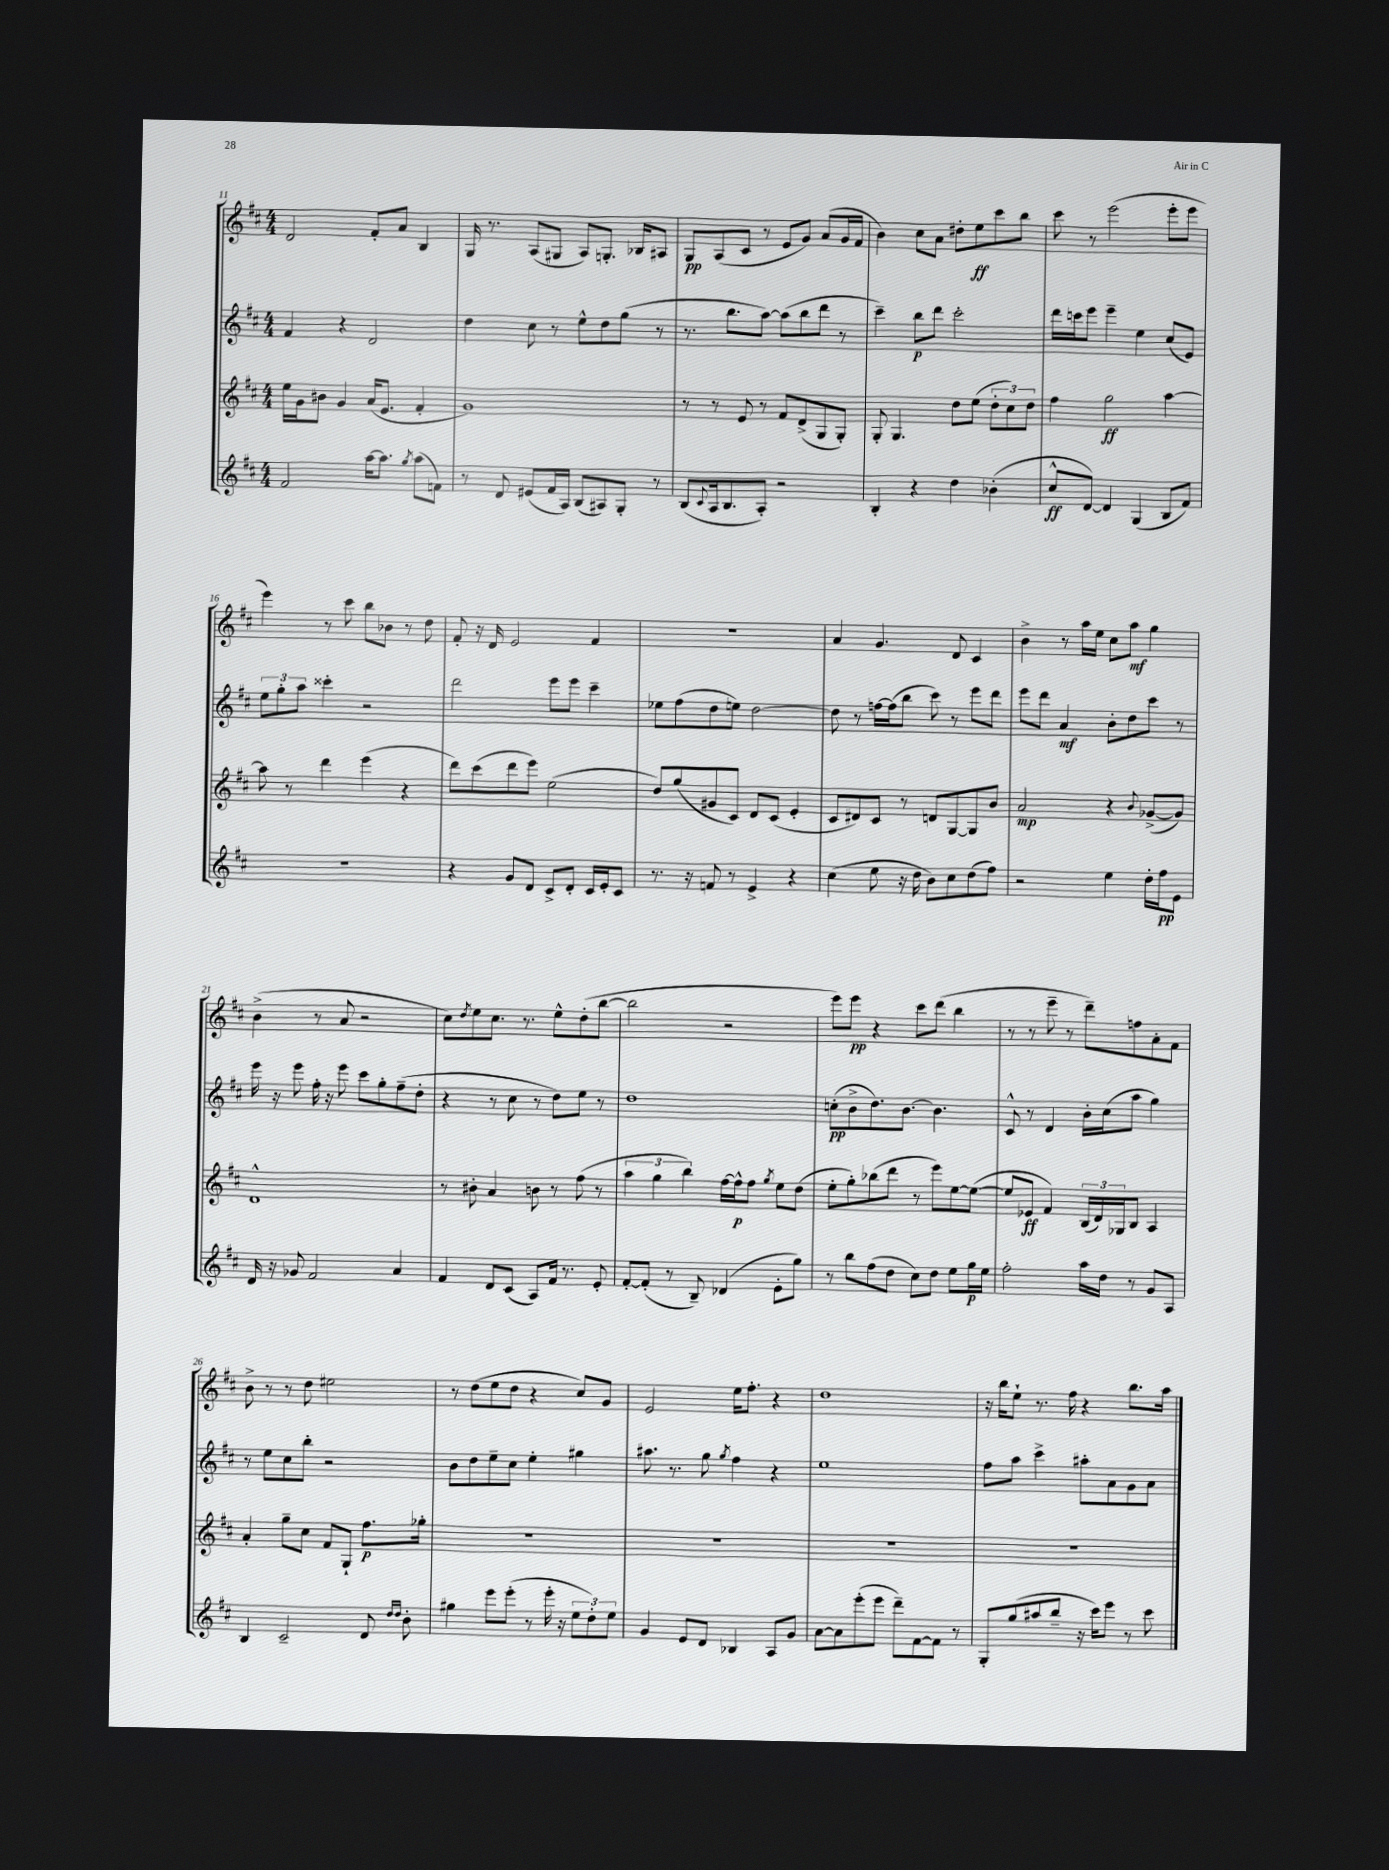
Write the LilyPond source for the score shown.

<<
\new StaffGroup <<
\new Staff = "s0" {
    \clef treble \key d \major \numericTimeSignature \time 4/4
    d'2 fis'8-. a'8 b4 |
    g16 r8. a8( gis8 a8) g8.-. bes16 ais8 |
    g8\pp a8( cis'8 r8 e'8 g'8) a'8( g'16 fis'16 |
    b'4) cis''8 a'8 dis''8-. e''8\ff cis'''8 b''8 |
    cis'''8 r8 e'''2( e'''8-. e'''8 |
    e'''4) r8 cis'''8 b''8 bes'8 r8 d''8 |
    fis'8-. r16 d'16 e'2 fis'4 |
    R1 |
    a'4 g'4. d'8 cis'4 |
    b'4-> r8 a''16 e''16 cis''8 a''8\mf g''4 |
    b'4->( r8 a'8 r2 |
    cis''8) \acciaccatura { d''8 } e''8 cis''8. r8. e''8-^ d''8-.( b''8~ |
    b''2 r2 |
    e'''8) e'''8\pp r4 cis'''8 d'''8( b''4 |
    r8 r8 e'''8-- r8 d'''8--) f''8 a'8-. fis'8 |
    b'8-> r8 r8 d''8 eis''2 |
    r8 d''8( e''8 d''8 r4 cis''8) g'8 |
    e'2 e''16 fis''8.-. r4 |
    d''1 |
    r16 b''16 e''8-! r8. fis''16 r4 b''8. a''16 \bar "|." |
}
\new Staff = "s1" {
    \clef treble \key d \major \numericTimeSignature \time 4/4
    fis'4 r4 d'2 |
    d''4 cis''8 r8 e''8-^ d''8 g''8( r8 |
    r8. b''8. a''8~) a''8( b''8 d'''8 r8 |
    cis'''4--) b''8\p d'''8 cis'''2-. |
    d'''16 c'''16 e'''8 e'''4-- e''4 cis''8( e'8) |
    \tuplet 3/2 { e''8 g''8-. a''8 } cisis'''4-. r2 |
    d'''2 e'''8 e'''8 cis'''4-- |
    ees''8 fis''8( d''8 e''8) d''2~ |
    d''8 r8 f''16~ f''16( b''8 cis'''8) r8 e'''8 d'''8 |
    e'''8 d'''8 a'4\mf b'8-. d''8 cis'''8 r8 |
    e'''16 r16 e'''8 fis''16-. r16 e'''8 cis'''8 g''8-. fis''8--( d''8-. |
    r4 r8 cis''8 r8 d''8) e''8 r8 |
    d''1 |
    c''8-.\pp( b'8-> d''8.) b'8.~ b'4. |
    cis'8-^ r8 d'4 b'16-. cis''16( a''8 g''4) |
    r8 e''8 cis''8 b''8-. r2 |
    b'8 d''8 e''8-- cis''8 e''4-. gis''4 |
    ais''8. r8. g''8 \acciaccatura { g''8 } fis''4 r4 |
    e''1 |
    fis''8 a''8 cis'''4-> ais''8-. a'8 g'8 a'8 \bar "|." |
}
\new Staff = "s2" {
    \clef treble \key d \major \numericTimeSignature \time 4/4
    e''16 g'16 bis'8 g'4 a'16( e'8. fis'4-. |
    g'1) |
    r8 r8 e'8 r8 fis'8 d'8->( g8 g8-.) |
    g8-. g4. d''8 e''8( \tuplet 3/2 { d''8-. cis''8) d''8 } |
    fis''4 g''2\ff a''4~ |
    a''8 r8 d'''4 e'''4( r4 |
    d'''8) cis'''8( d'''8 e'''8) e''2( |
    d''8) g''8( gis'8 cis'8) d'8 cis'8( e'4-. |
    cis'8 dis'8) cis'8 r8 d'8 g8~ g8 b'8 |
    a'2\mp r4 \appoggiatura { b'8 } ges'8~->( ges'8) |
    d'1-^ |
    r8 bis'8-. a'4 b'8 r8 fis''8( r8 |
    \tuplet 3/2 { a''4 g''4 b''4) } fis''16~ fis''16-^\p fis''8 \acciaccatura { g''8 } e''8 d''8( |
    e''8-. g''8-.) bes''8( d'''8 r8 e'''8) e''8~ e''8~( |
    e''8 ees'8\ff fis'4) \tuplet 3/2 { b16( d'16) ges16 } b8 a4 |
    a'4-. g''8-- cis''8 fis'8 g8-! fis''8.\p ges''16-. |
    R1 |
    R1 |
    R1 |
    R1 \bar "|." |
}
\new Staff = "s3" {
    \clef treble \key d \major \numericTimeSignature \time 4/4
    fis'2 a''16~ a''8. \acciaccatura { g''8 } a''8( f'8) |
    r8 d'8 eis'8( fis'16 a16) b8( ais8) g8-. r8 |
    b8( \appoggiatura { cis'8 } a16 b8. a8-.) r2 |
    b4-. r4 d''4 bes'4-.( |
    cis''8-^\ff d'8~) d'4 g4( b8 fis'8) |
    R1 |
    r4 g'8 d'8 cis'8-> d'8-. cis'16 e'16-. cis'8 |
    r8. r16 f'8 r8 e'4-> r4 |
    cis''4( e''8 r16 d''16 b'8) cis''8 d''8( fis''8) |
    r2 e''4 d''16-. fis''16\pp e'8 |
    d'16 r16 ges'8 fis'2 a'4 |
    fis'4 d'8 cis'8( a8) fis'16 r8. e'8-. |
    fis'8~-. fis'8-.( r8 b8--) des'4( e'8-. g''8) |
    r8 b''8 fis''8( d''8 cis''8) d''8 e''8 g''16\p e''16 |
    fis''2-. a''16 d''16 r8 g'8 a8 |
    b4 cis'2-- d'8 \grace { d''16 d''16 } b'8-. |
    gis''4 e'''8 e'''8-.( r8 e'''16-. r16 \tuplet 3/2 { e''8 d''8-.) e''8 } |
    g'4 e'8 d'8 bes4 a8 g'8 |
    a'8~ a'8 e'''8-.( e'''8 d'''8--) fis'8~ fis'8 r8 |
    g8-. g''8( ais''8 b''8-- r16 cis'''16) e'''8 r8 cis'''8 \bar "|." |
}
>>
>>
\layout { \context { \Score currentBarNumber = #11 } }
